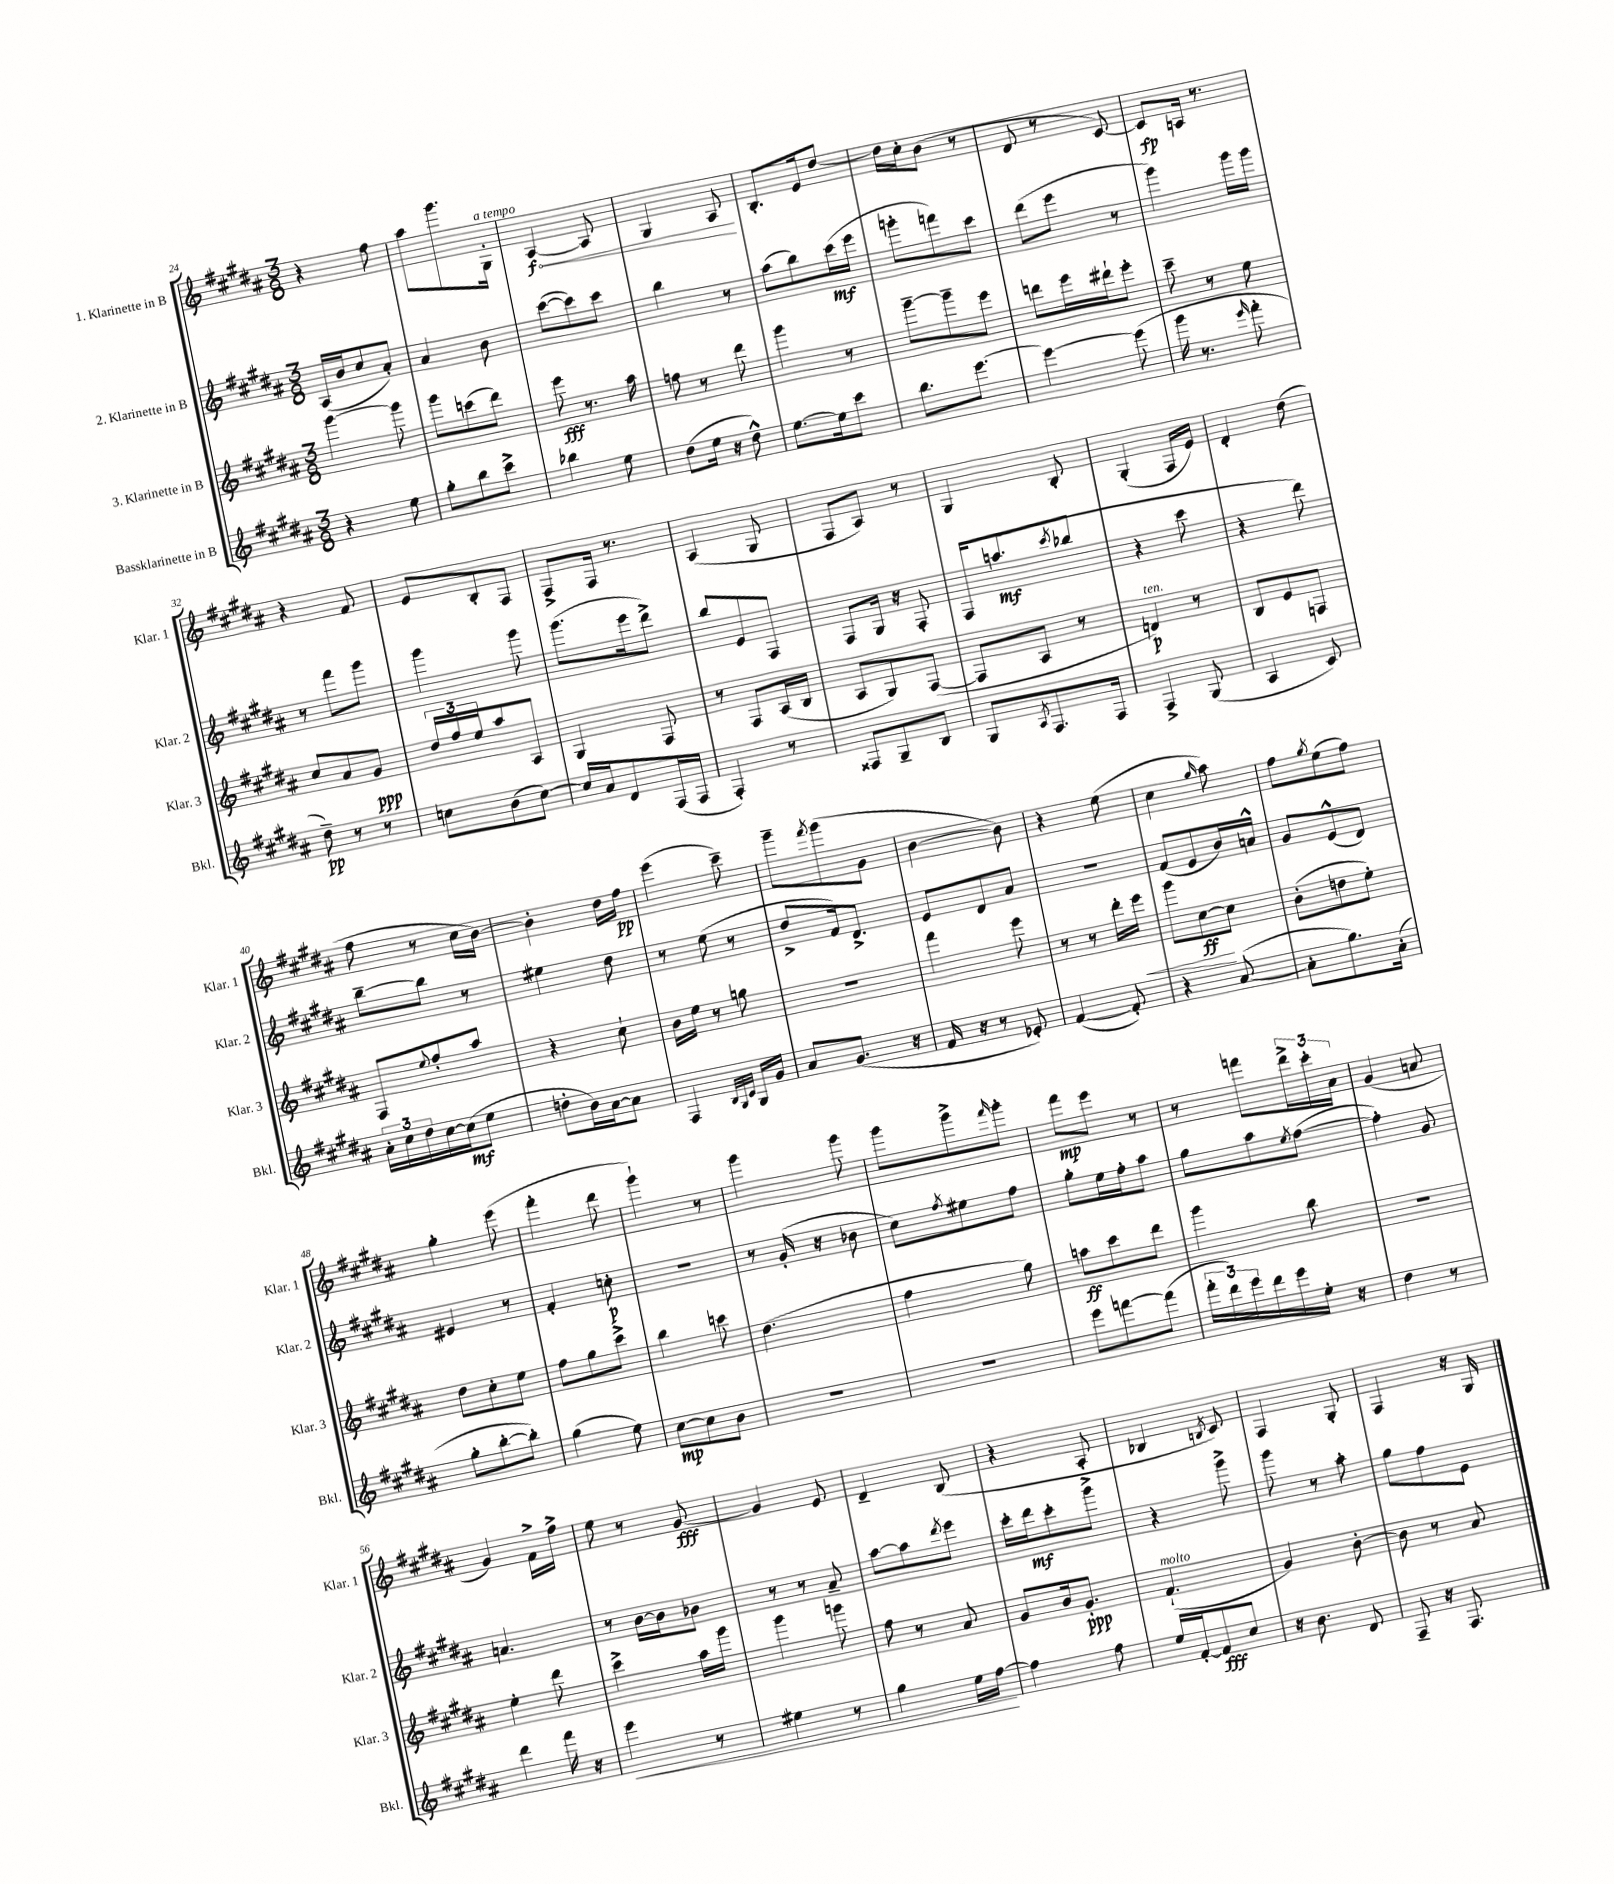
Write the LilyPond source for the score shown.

<<
\new StaffGroup <<
\new Staff = "s0" \with { instrumentName = "1. Klarinette in B" shortInstrumentName = "Klar. 1" } {
    \clef treble \key b \major \numericTimeSignature \time 3/8
    r4 fis''8 |
    ais''8 gis'''8. gis16-.^\markup { \italic "a tempo" } |
    \once \override Hairpin.circled-tip = ##t ais4~\f\< ais8 |
    gis4 ais8\! |
    b8.-. e'16 dis''8~ |
    dis''16 cis''16-. b'8( r8 |
    dis'8 r8 cis'8~) |
    cis'8\fp a16 r8. |
    r4 fis'8 |
    e'8 b8-. fis8 |
    fis8-> fis16 r8. |
    ais4( gis8 |
    fis8 ais8) r8 |
    gis4 b8-. |
    gis4-.( fis16 e'16) |
    dis'4-. dis''8( |
    fis''8 r8 cis''16 b'16~) |
    b'4-. dis''16 fis''16\pp |
    e'''4( cis'''8--) |
    gis'''8-- \acciaccatura { fis'''8 } gis'''8( gis'8 |
    b'4~ b'8) |
    r4 e''8( |
    cis''4 \grace { gis''16 } ais''8) |
    fis''8 \acciaccatura { gis''8 } e''8( fis''8) |
    gis''4-. e'''8( |
    fis'''4-. dis'''8 |
    gis'''4-!) r8 |
    gis'''4 gis'''8 |
    gis'''8 gis'''8-> \grace { fis'''16 } gis'''8-. |
    fis'''8\mp e'''8 r8 |
    r8 f'''8 \tuplet 3/2 { dis'''16-> cis'''16-. ais'16 } |
    gis'4( a'8 |
    gis'4) fis'16-> fis''16-> |
    e''8 r8 gis'8~\fff |
    gis'4 e'8 |
    dis'4-- b8( |
    r4 ais8-. |
    bes4 \acciaccatura { b8 } cis'8) |
    fis4 gis8-. |
    fis4 r16 gis16 \bar "|." |
}
\new Staff = "s1" \with { instrumentName = "2. Klarinette in B" shortInstrumentName = "Klar. 2" } {
    \clef treble \key b \major \numericTimeSignature \time 3/8
    ais16( b'16 cis''8 ais'8-.) |
    ais'4 b'8 |
    cis'''8~( cis'''8) cis'''8 |
    b''4 r8 |
    ais''8( b''8) cis'''16\mf( e'''16 |
    g'''8-. f'''8) cis'''8 |
    dis'''8( e'''8 r8 |
    gis'''4) gis'''16 gis'''16 |
    r8 fis'''8 gis'''8 |
    gis'''4 gis'''8 |
    gis'''8.( e'''16 dis'''8->) |
    b''8 e'8 fis8 |
    fis8 gis16 r16 fis8-. |
    fis16 a''8.\mf( \acciaccatura { cis'''8 } bes''8 |
    r4 cis'''8 |
    r4 dis'''8) |
    b''8~-- b''8 r8 |
    eis''4 dis''8 |
    r8 e''8( r8 |
    dis''8-> fis'16) dis'8.-> |
    e'8 dis'8 ais'8 |
    R4. |
    fis'8( e'8 b'16) a'16-^ |
    gis'8 e'8-^( dis'8) |
    eis'4 r8 |
    fis'4-. c''8-.\p |
    r4. |
    r8 gis'16-.( r16 bes'8 |
    cis''8) \acciaccatura { fis''8 } eis''8 fis''8 |
    gis''8-. e''16 fis''16-. ais''8 |
    gis''8 ais''8 \acciaccatura { e''8 } fis''8~( |
    fis''4-.) gis'8 |
    a'4. |
    r8 b'16~ b'16 bes'8 |
    r8 r8 ais'8-- |
    ais''8~ ais''8 \acciaccatura { dis'''8 } e'''8 |
    cis'''16-. dis'''16\mf cis'''8-. gis'''8-> |
    r4 gis'''8-> |
    gis'''8 r8 ais''8-. |
    gis''8 fis''8 e'8 \bar "|." |
}
\new Staff = "s2" \with { instrumentName = "3. Klarinette in B" shortInstrumentName = "Klar. 3" } {
    \clef treble \key b \major \numericTimeSignature \time 3/8
    gis'''4~ gis'''8 |
    gis'''8 c'''8( dis'''8) |
    e'''8\fff r8. ais''16 |
    f''8 r8 dis'''8 |
    gis'''4 r8 |
    gis'''8~-- gis'''8-- e'''8 |
    d'''8 e'''16 dis'''16-! e'''8-. |
    cis'''8-- r8 e''8 |
    cis''8 ais'8 gis'8\ppp |
    \tuplet 3/2 { dis''16 fis''16 e''16 } ais''8 ais8 |
    gis4 fis8 |
    r8 fis8 ais16( b16 |
    ais8 gis8) fis8~( |
    fis8 ais8 r8 |
    d'4\p^\markup { \italic "ten." }) r8 |
    b8 e'8 f8 |
    fis8 \appoggiatura { e''8 } fis''8-. ais''8 |
    r4 cis''8-! |
    b'16 e''16 r8 g''8 |
    r4. |
    fis'''4 e'''8 |
    r8 r8 dis'''16-. e'''16\< |
    gis'''8 cis''8~\ff\! cis''8 |
    b'8-.( d''8 e''8-.) |
    dis''8 cis''8-. e''8 |
    fis''8 gis''8 cis'''8-> |
    b''4 c'''8 |
    dis''4.( |
    fis''4 gis''8) |
    a''8\ff cis'''8 dis'''8 |
    gis'''4 b''8 |
    r4. |
    e''4-. dis'''8 |
    cis'''4-> ais''16 gis'''16 |
    gis'''4 g'''8 |
    fis''8 r8 ais'8 |
    gis'8 b'16 gis'8.-.\ppp |
    fis'4.-!^\markup { \italic "molto" }( |
    gis'4) b'8~-. |
    b'8 r8 ais'8 \bar "|." |
}
\new Staff = "s3" \with { instrumentName = "Bassklarinette in B" shortInstrumentName = "Bkl." } {
    \clef treble \key b \major \numericTimeSignature \time 3/8
    r4 e''8 |
    gis''8-. b''8 cis'''8-> |
    bes''4 e''8 |
    dis''8( e''16 r16 dis''8-^) |
    e''8.~ e''16 cis'''8 |
    b''8. e'''8.~ |
    e'''4~ e'''8( |
    gis'''16 r8. \grace { e'''16 } fis'''8-. |
    dis''8--\pp) r8 r8 |
    c''8 b'8( c''8~) |
    c''16 ais'16 dis'8 fis16( fis16 |
    fis4-.) r8 |
    fisis8 gis8-- b8 |
    gis8 \acciaccatura { ais8 } fis8. fis16 |
    fis4-> gis8( |
    ais4 cis'8) |
    \tuplet 3/2 { ais'16-. cis''16 dis''16 } cis''16~ cis''16\mf( e''8 |
    d''8-. b'16) ais'16~ ais'8 |
    fis4 \grace { b32 gis32 cis'32 } gis16 gis'16 |
    ais'8 gis'8.( r16 |
    fis'16 r16 r8 ees'8-.) |
    fis'4~( fis'8-.) |
    r4 ais'8~( |
    ais'8-. gis''8.) ais'16-.( |
    gis''8-. b''8~-. b''8-.) |
    gis''4( e''8) |
    cis''8~\mp cis''8 b'8 |
    R4. |
    R4. |
    e'''8 f'''8~ f'''8( |
    \tuplet 3/2 { fis'''16-. dis'''16) e'''16 } dis'''16 e'''16 e''16-. r16 |
    dis''4 r8 |
    dis'''4 fis'''16 r16 |
    e'''4\< r8 |
    eis''4 r8 |
    gis''4 e''16 fis''16~\! |
    fis''4 fis''8 |
    e''16 fis'16~-. fis'8\fff cis''8 |
    r16 b'8. dis'8 |
    fis8-- r16 fis8. \bar "|." |
}
>>
>>
\layout { \context { \Score currentBarNumber = #24 } }
